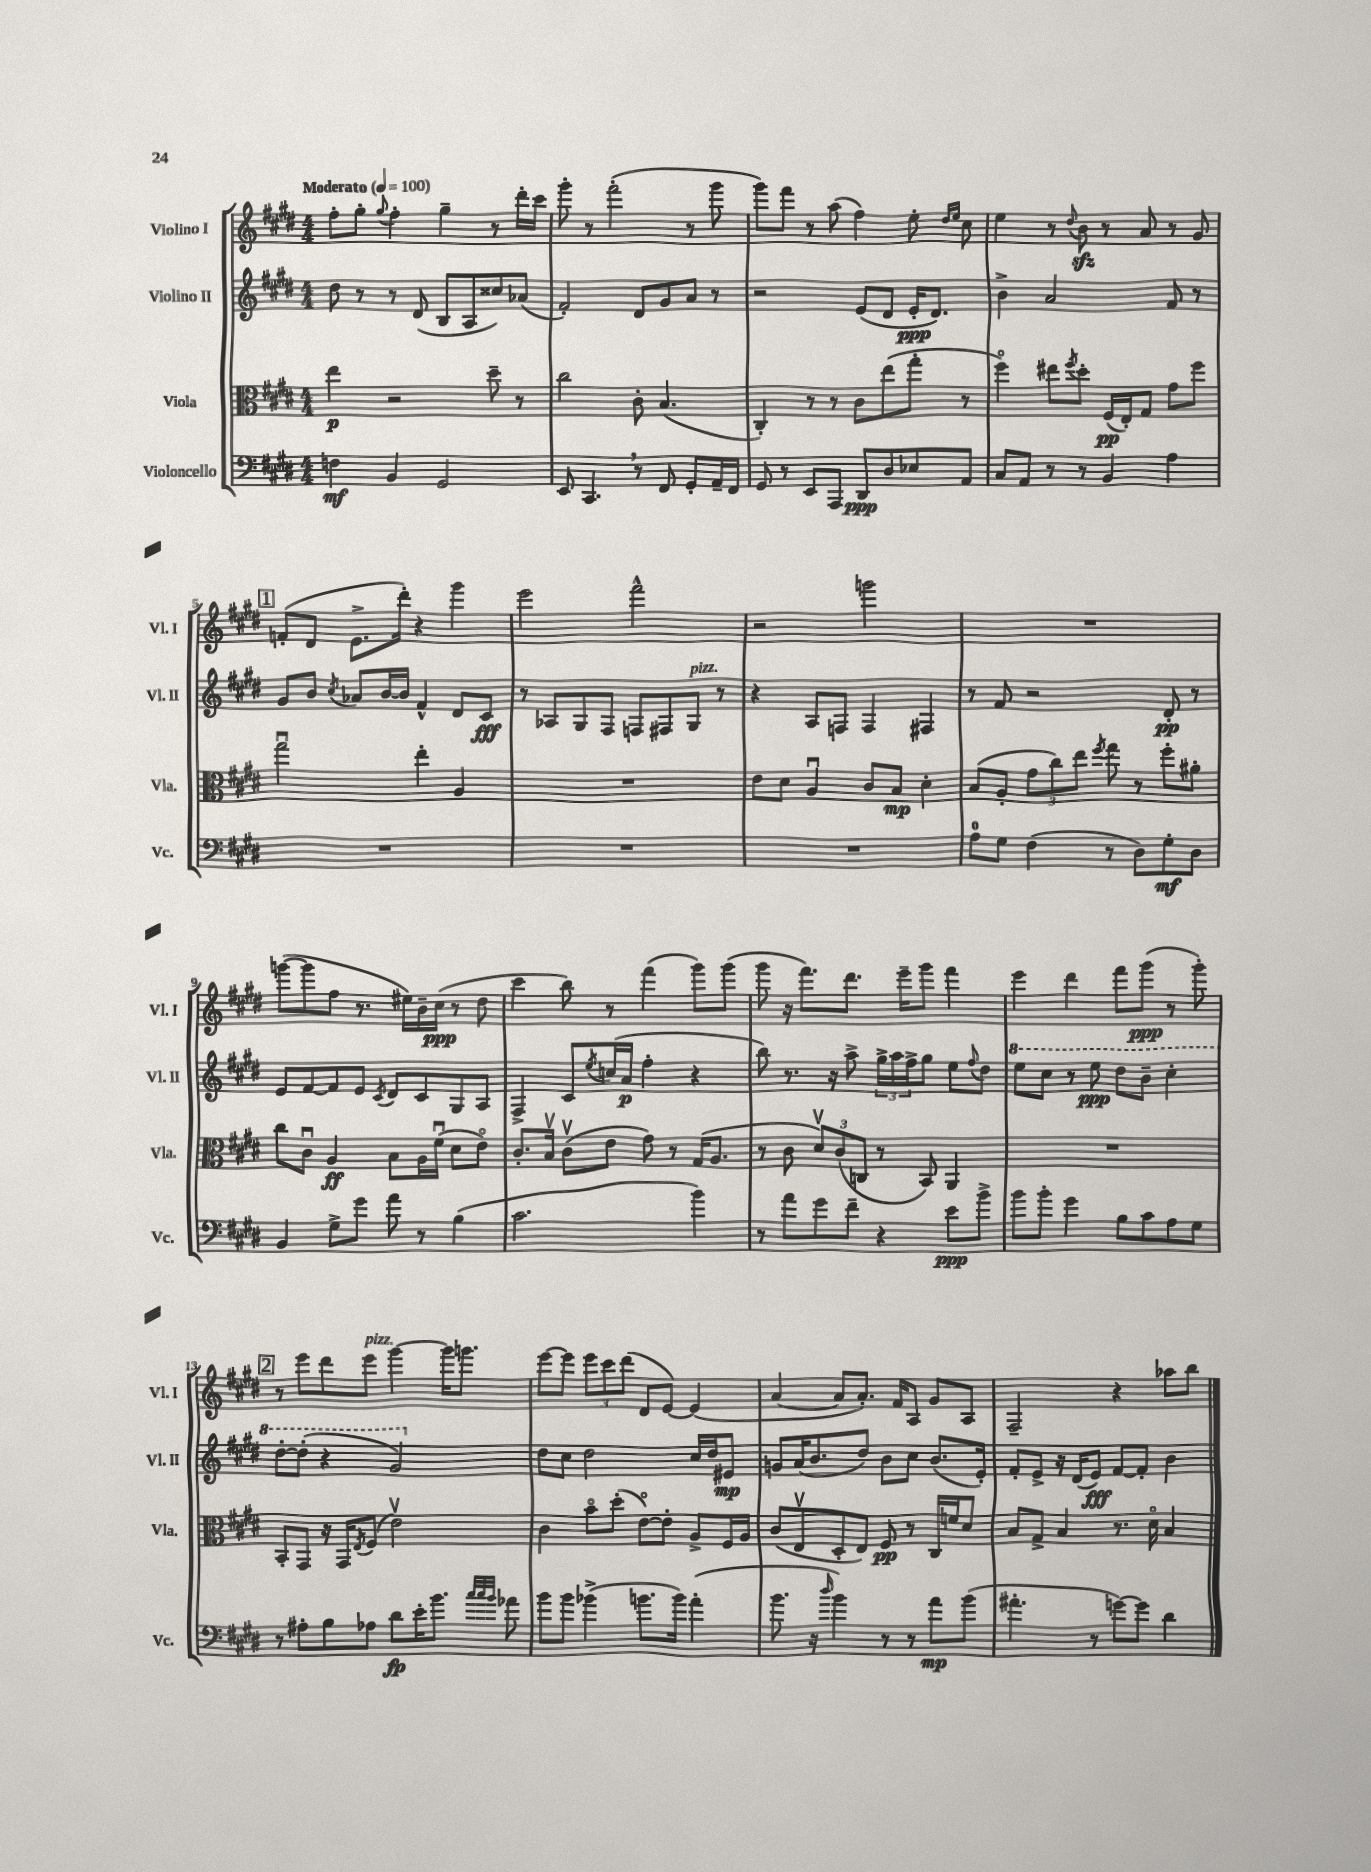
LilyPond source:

<<
\new StaffGroup <<
\new Staff = "s0" \with { instrumentName = "Violino I" shortInstrumentName = "Vl. I" } {
    \clef treble \key e \major \numericTimeSignature \time 4/4 \tempo "Moderato" 4 = 100
    fis''8-. gis''8-. \appoggiatura { gis''8 } fis''4-. gis''4-- r8 dis'''16-. cis'''16 |
    gis'''8-. r8 fis'''2-.( r8 gis'''8 |
    gis'''8) fis'''8 r8 a''8( fis''4) e''8-. \grace { dis''16 e''16 } cis''8 |
    e''4 r8 \appoggiatura { dis''8 } b'8\sfz r8 a'8 r8 gis'8 |
    \mark \markup { \box "1" } f'8-.( dis'8 e'8.-> dis'''16-.) r4 gis'''4 |
    e'''2 fis'''2-^ |
    r2 g'''2 |
    R1 |
    g'''8~( g'''8 fis''8 r8. eis''16) b'16-- cis''16\ppp( r8 dis''8 |
    cis'''4 b''8) r8 fis'''4( gis'''8) gis'''8( |
    gis'''8 r16 fis'''8.) dis'''8. e'''16-- gis'''8 fis'''4 |
    e'''4 dis'''4 fis'''8 gis'''8\ppp( r8 gis'''8-.) |
    \mark \markup { \box "2" } r8 e'''8 dis'''8 e'''8^\markup { \italic "pizz." } gis'''4~ gis'''16 g'''8. |
    e'''8~ e'''8 \tuplet 3/2 { e'''8 cis'''8 dis'''8( } dis'8 e'8~) e'4( |
    a'4~ a'8 a'8.-.) fis'16 a8 gis'8 a8 |
    fis2-- r4 aes''8 b''8 \bar "|." |
}
\new Staff = "s1" \with { instrumentName = "Violino II" shortInstrumentName = "Vl. II" } {
    \clef treble \key e \major \numericTimeSignature \time 4/4
    dis''8 r8 r8 dis'8( b8 a8 cisis''8) aes'8( |
    fis'2-.) dis'8 gis'8 a'8 r8 |
    r2 e'8( dis'8 e'16-.\ppp dis'8.) |
    b'4-> a'2 fis'8 r8 |
    \mark \markup { \box "1" } gis'8 b'8 \acciaccatura { cis''8 } aes'8 b'16~ b'16 fis'4-^ dis'8 cis'8\fff |
    r8 aes8 gis8 fis8 f8 fis8 gis8^\markup { \italic "pizz." } r8 |
    r4 a8 f8 f4 fis4 |
    r8 fis'8 r2 dis'8-.\pp r8 |
    e'8 fis'8~ fis'8 e'8 \acciaccatura { cis'8 } dis'8 cis'8 gis8 a8 |
    fis4-> cis'8 \acciaccatura { e''8 } c''16( a'16\p fis''4-. r4 |
    b''8) r8. r16 a''8-> \tuplet 3/2 { gis''16-> a''16 fis''16-> } gis''8 e''8 \appoggiatura { fis''8 } dis''8 |
    \ottava #1 e'''8 cis'''8 r8 e'''8\ppp dis'''8 b''8-- cis'''4-. |
    \mark \markup { \box "2" } dis'''8~-. dis'''8-.( r4 gis''2) \ottava #0 |
    dis''8 cis''8 dis''2 cis''16 dis''16 eis'8\mp |
    g'8 a'16( b'8. dis''8) b'8 cis''8 b'8.( e'16-.) |
    fis'8-. e'8-> r16 dis'16( e'8\fff) fis'8~ fis'8-. b'4 \bar "|." |
}
\new Staff = "s2" \with { instrumentName = "Viola" shortInstrumentName = "Vla." } {
    \clef alto \key e \major \numericTimeSignature \time 4/4
    e''4\p r2 dis''8-- r8 |
    cis''2 cis'8-. b4.( |
    cis4-.) r8 r8 cis'8 e''8( gis''8-. r8 |
    fis''4\flageolet) eis''8 \acciaccatura { fis''8 } dis''8-. fis16\pp( e16-.) gis8 gis'8 fis''8 |
    \mark \markup { \box "1" } gis''2\downbow e''4-. a4 |
    R1 |
    e'8 dis'8 a4\downbow cis'8 b8\mp dis'4-. |
    b8( a8-. \tuplet 3/2 { gis'8 cis''8) e''8 } \acciaccatura { fis''8 } gis''8 r8 fis''8-. ais'8-. |
    cis''8 cis'8\downbow a4\ff b8 a16 fis'16\downbow( dis'8 e'8\flageolet) |
    cis'8.-. b16\upbow cis'8\upbow( e'8 gis'8) r8 gis16( a8. |
    r8 cis'8 \tuplet 3/2 { dis'8\upbow) cis'8( c8 } r8 b,8) a,4 |
    R1 |
    \mark \markup { \box "2" } b,8-. gis,8 r16 gis,16 \acciaccatura { e8 } fis8( e'2\upbow) |
    cis'4 b'8\flageolet dis''8-.( e'8~\flageolet) e'8-. a8-> fis16 a16 |
    cis'8( e8\upbow dis8-. e8) fis8\pp r8 cis16 f'16 dis'8 |
    b8 gis8-> b4 r8. dis'16\flageolet b4 \bar "|." |
}
\new Staff = "s3" \with { instrumentName = "Violoncello" shortInstrumentName = "Vc." } {
    \clef bass \key e \major \numericTimeSignature \time 4/4
    f4\mf b,4 gis,2 |
    e,8 cis,4. \breathe r8 fis,8 gis,8-. a,16-- fis,16 |
    gis,8 r8 e,8 a,,8 dis,8\ppp dis8 ees8 a,8 |
    cis8 a,8 r8 r8 b,4 a4 |
    \mark \markup { \box "1" } R1 |
    R1 |
    R1 |
    a8-0 gis8 fis4( r8 dis8) gis8-.\mf dis8 |
    b,4 gis8-> gis'8 a'8 r8 b4( |
    cis'2. b'4) |
    r8 a'8 gis'8 fis'8-- r4 e'8\ppp b'8-> |
    b'8 b'8-. gis'4 b8 cis'8 a8 gis8 |
    \mark \markup { \box "2" } r8 ais8-. b8 aes8 dis'8\fp e'16-. b'8. \grace { cis''32 cis''32 b'32 } aes'8 |
    b'8 b'8 bes'4->( b'8. b'16) a'4-.( |
    b'8. r16 \grace { dis''16 } b'4) r8 r8 a'8\mp b'8( |
    ais'4.-. r8 g'8~) g'8 dis'4 \bar "|." |
}
>>
>>
